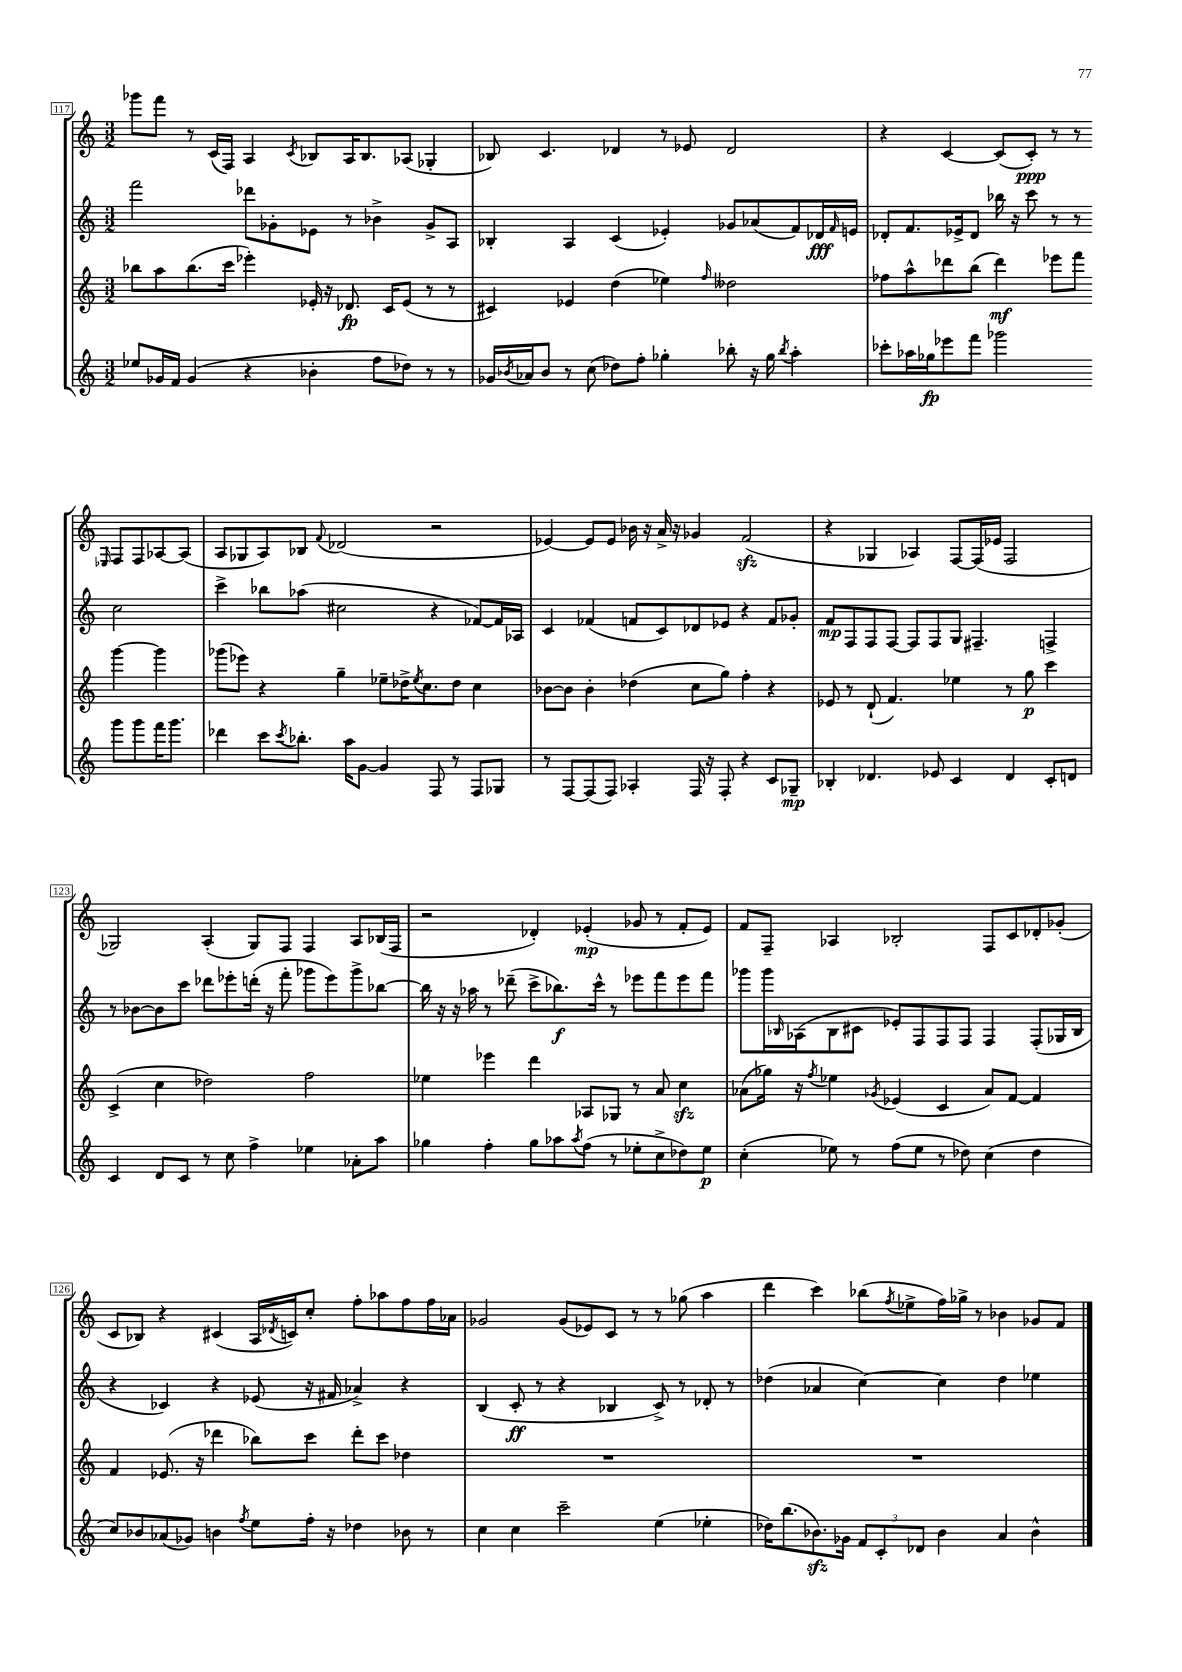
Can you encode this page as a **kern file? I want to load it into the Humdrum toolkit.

**kern	**dynam	**kern	**dynam	**kern	**dynam	**kern	**dynam
*part4	*part4	*part3	*part3	*part2	*part2	*part1	*part1
*staff4	*staff4	*staff3	*staff3	*staff2	*staff2	*staff1	*staff1
*clefG2	*	*clefG2	*	*clefG2	*	*clefG2	*
*k[]	*	*k[]	*	*k[]	*	*k[]	*
*M3/2	*	*M3/2	*	*M3/2	*	*M3/2	*
=117	=117	=117	=117	=117	=117	=117	=117
8ee-X/L	.	8bb-X\L	.	2fff\	.	8ggg-X\L	.
16g-X/L	.	8aa\	.	.	.	8fff\J	.
16f/JJ	.	.	.	.	.	.	.
(4g-/	.	(8.bb-\	.	.	.	8r	.
.	.	.	.	.	.	(16c/LL	.
.	.	16ccc\Jk	.	.	.	16F/JJ)	.
4r	.	4eee-X'\)	.	8ddd-X\L	.	4A/	.
.	.	.	.	8g-X'\	.	.	.
.	.	.	.	.	.	8qc/	.
4b-X'\	.	16e-X'/	.	8e-X\J	.	8B-X/L	.
.	.	16r	.	.	.	.	.
.	.	8.d-X/	fp	8r	.	16A/K	.
.	.	.	.	.	.	8.B-/	.
8ff\L	.	.	.	4b-X^\	.	.	.
.	.	16c/KL	.	.	.	.	.
8dd-X\J)	.	(8e-/J	.	.	.	(8A-X/J	.
8r	.	8r	.	8g-^/L	.	4G-X'/	.
8r	.	8r	.	8A/J	.	.	.
=118	=118	=118	=118	=118	=118	=118	=118
16g-X/LL	.	4c#X/)	.	4B-X'/	.	8B-X/)	.
8qb-X/	.	.	.	.	.	.	.
16a-X/J	.	.	.	.	.	.	.
8b-/J	.	.	.	.	.	4.c/	.
8r	.	4e-X/	.	4A/	.	.	.
(8cc\	.	.	.	.	.	.	.
8dd-X\L)	.	(4dd\	.	(4c/	.	4d-X/	.
8ff'\J	.	.	.	.	.	.	.
4gg-X'\	.	4ee-X\)	.	4e-X'/)	.	8r	.
.	.	.	.	.	.	8e-X/	.
.	.	16qqff/	.	.	.	.	.
8bb-X'\	.	2dd--X\	.	8g-X/L	.	2d-/	.
16r	.	.	.	(8a-X/	.	.	.
16gg-\	.	.	.	.	.	.	.
8qbb-/	.	.	.	.	.	.	.
4aa'\	.	.	.	8f/)	.	.	.
.	.	.	.	16d-X/L	fff	.	.
.	.	.	.	16qqf/	.	.	.
.	.	.	.	16en/JJ	.	.	.
=119	=119	=119	=119	=119	=119	=119	=119
8ccc-X'\L	.	8ff-X\L	.	8d-X'/L	.	4r	.
16aa-X\L	.	8aa^^\	.	8.f/	.	.	.
16gg-X\J	fp	.	.	.	.	.	.
8eee-X\	.	8ddd-X\	.	.	.	[4c/	.
.	.	.	.	16e-X^/k	.	.	.
8fff\J	.	(8bb\J	.	8d-/J	.	.	.
2ggg-X\	.	4ddd-\)	mf	16bb-X\	.	(8c/L]	.
.	.	.	.	16r	.	.	.
.	.	.	.	8ccc\	.	8c'/J)	ppp
.	.	8eee-X\L	.	8r	.	8r	.
.	.	8fff\J	.	8r	.	8r	.
.	.	.	.	.	.	16qqE-X/	.
8ggg-\L	.	[4ggg\	.	2cc\	.	8F/L	.
8ggg-\	.	.	.	.	.	8F/	.
16fff\K	.	4ggg\]	.	.	.	[8A-X/	.
8.ggg-\J	.	.	.	.	.	.	.
.	.	.	.	.	.	(8A-/J]	.
!!LO:LB:g=z
=120	=120	=120	=120	=120	=120	=120	=120
4ddd-X\	.	(8ggg-X\L	.	4ccc^\	.	8A/L	.
.	.	8eee-X\J)	.	.	.	8G-X/	.
8ccc\L	.	4r	.	8bb-X\L	.	8A/)	.
8qccc/	.	.	.	.	.	.	.
8.bb-X'\J	.	.	.	(8aa-X\J	.	8B-X/J	.
.	.	.	.	.	.	8qqf/	.
.	.	4gg~\	.	2cc#X\	.	(2d-X/	.
16aa\KL	.	.	.	.	.	.	.
[8g\J	.	.	.	.	.	.	.
4g/]	.	8ee-X~\L	.	.	.	.	.
.	.	16dd-X^\K	.	.	.	.	.
.	.	8qee-/	.	.	.	.	.
.	.	8.cc\	.	.	.	.	.
8F/	.	.	.	4r	.	2r	.
8r	.	8dd-\J	.	.	.	.	.
8F/L	.	4cc\	.	[8f-X/L)	.	.	.
8G-X/J	.	.	.	16f-/L]	.	.	.
.	.	.	.	16A-X/JJ	.	.	.
=121	=121	=121	=121	=121	=121	=121	=121
8r	.	[8b-X\L	.	4c/	.	[4e-X/)	.
[8F/L	.	8b-\J]	.	.	.	.	.
(8F/]	.	4b-'\	.	(4f-X/	.	8e-/L]	.
8F/J)	.	.	.	.	.	8e-/J	.
4A-X'/	.	(4dd-X\	.	8fn/L	.	16b-X\	.
.	.	.	.	.	.	16r	.
.	.	.	.	8c/)	.	16a^/	.
.	.	.	.	.	.	16r	.
16F/	.	8cc\L	.	8d-X/	.	4g-X/	.
16r	.	.	.	.	.	.	.
8F'/	.	8gg\J)	.	8e-X/J	.	.	.
4r	.	4ff'\	.	4r	.	(2fzz/	.
8c/L	.	4r	.	8f/L	.	.	.
8G-X~/J	mp	.	.	8g-X'/J	.	.	.
=122	=122	=122	=122	=122	=122	=122	=122
4B-X'/	.	8e-X/	.	8f/L	mp	4r	.
.	.	8r	.	8F/	.	.	.
4.d-X/	.	(8d`/	.	8F/	.	4G-X/	.
.	.	4.f/)	.	[8F/J	.	.	.
.	.	.	.	8F/L]	.	4A-X/)	.
8e-X/	.	.	.	8F/	.	.	.
4c/	.	4ee-X\	.	8G/J	.	[8F/L	.
.	.	.	.	4.F#X~/	.	(16F/L]	.
.	.	.	.	.	.	16e-X/JJ	.
4d-/	.	8r	.	.	.	2F/	.
.	.	8gg\	p	.	.	.	.
8c'/L	.	4ccc\	.	4Fn^/	.	.	.
8dn/J	.	.	.	.	.	.	.
!!LO:LB:g=z
=123	=123	=123	=123	=123	=123	=123	=123
4c/	.	(4c^/	.	8r	.	2G-X/)	.
.	.	.	.	[8b-X\L	.	.	.
8d/L	.	4cc\	.	8b-\]	.	.	.
8c/J	.	.	.	8ccc\J	.	.	.
8r	.	2dd-X\)	.	8ddd-X\L	.	(4A'/	.
8cc\	.	.	.	8eee-X'\	.	.	.
4ff^\	.	.	.	(16dddn'\Jk	.	8G-/L)	.
.	.	.	.	16r	.	.	.
.	.	.	.	8fff'\	.	8F/J	.
4ee-X\	.	2ff\	.	8ggg-X\L	.	4F/	.
.	.	.	.	8eee-\)	.	.	.
8a-X'\L	.	.	.	8ggg-^\	.	8A/L	.
8aa\J	.	.	.	[8bb-X\J	.	(16B-X/L	.
.	.	.	.	.	.	16F/JJ	.
=124	=124	=124	=124	=124	=124	=124	=124
4gg-X\	.	4ee-X\	.	16bb-\]	.	2r	.
.	.	.	.	16r	.	.	.
.	.	.	.	16r	.	.	.
.	.	.	.	16aa-X\	.	.	.
4ff'\	.	4eee-X\	.	8r	.	.	.
.	.	.	.	(8ddd-X~\	.	.	.
8gg-\L	.	4ddd\	.	8ccc^\L	.	4d-X'/)	.
8aa-X\	.	.	.	8.bb-X\)	f	.	.
8qaa-/	.	.	.	.	.	.	.
(8ff\J	.	8A-X/L	.	.	.	(4e-X'/	mp
.	.	.	.	16ccc^^\Jk	.	.	.
8r	.	8G-X/J	.	8r	.	.	.
8ee-X'\L	.	8r	.	8eee-X\L	.	8g-X/	.
8cc^\	.	8a/	.	8fff\	.	8r	.
8dd-X\)	.	4cczz\	.	8eee-\	.	8f'/L	.
8ee-\J	p	.	.	8fff\J	.	8e-/J)	.
=125	=125	=125	=125	=125	=125	=125	=125
(4cc'\	.	(8a-X\L	.	8ggg-X\L	.	8f/L	.
.	.	16gg-X\Jk)	.	16ggg-\L	.	8F~/J	.
.	.	.	.	16qqB-X/	.	.	.
.	.	16r	.	(16A-X\J	.	.	.
.	.	8qff/	.	.	.	.	.
8ee-X\)	.	4ee-X\	.	8B-\	.	4A-X/	.
8r	.	.	.	8c#X\J	.	.	.
.	.	8qg-X/	.	.	.	.	.
(8ff\L	.	(4e-X/	.	8e-X'/L)	.	2B-X'/	.
8ee-\J	.	.	.	8F/	.	.	.
8r	.	4c/	.	8F/	.	.	.
8dd-X\)	.	.	.	8F/J	.	.	.
(4cc\	.	8a-/L)	.	4F/	.	8F/L	.
.	.	[8f/J	.	.	.	8c/	.
4dd-\	.	4f/]	.	(8F'/L	.	8d-X'/	.
.	.	.	.	16G-X/L	.	(8g-X'/J	.
.	.	.	.	16B-/JJ	.	.	.
!!LO:LB:g=z
=126	=126	=126	=126	=126	=126	=126	=126
8cc/L)	.	4f/	.	4r	.	8c/L	.
8b-X/	.	.	.	.	.	8B-X/J)	.
(8a-X/	.	(8.e-X/	.	4c-X/)	.	4r	.
8g-X/J)	.	.	.	.	.	.	.
.	.	16r	.	.	.	.	.
4bn\	.	4ddd-X\	.	4r	.	(4c#X/	.
8qff/	.	.	.	.	.	.	.
8ee\L	.	8bb-X\L)	.	(8e-X/	.	16A/LL	.
.	.	.	.	.	.	8qd-X/	.
.	.	.	.	.	.	16cn/J)	.
16ff'\Jk	.	8ccc\J	.	16r	.	8cc'/J	.
16r	.	.	.	16f#X/	.	.	.
4dd-X\	.	8ddd-'\L	.	4a-X^/)	.	8ff'\L	.
.	.	8ccc\J	.	.	.	8aa-X\	.
8b-X\	.	4dd-X\	.	4r	.	8ff\	.
8r	.	.	.	.	.	16ff\L	.
.	.	.	.	.	.	16a-X\JJ	.
=127	=127	=127	=127	=127	=127	=127	=127
4cc\	.	1.r	.	(4B/	.	2g-X/	.
4cc\	.	.	.	8c'/	ff	.	.
.	.	.	.	8r	.	.	.
2ccc~\	.	.	.	4r	.	(8g-/L	.
.	.	.	.	.	.	8e-X/)	.
.	.	.	.	4B-X/	.	8c/J	.
.	.	.	.	.	.	8r	.
(4ee\	.	.	.	8c^/)	.	8r	.
.	.	.	.	8r	.	(8gg-X\	.
4ee-X'\	.	.	.	8d-X'/	.	4aa\	.
.	.	.	.	8r	.	.	.
=128	=128	=128	=128	=128	=128	=128	=128
16dd-X\KL)	.	1.r	.	(4dd-X\	.	4ddd\	.
(8.bb\	.	.	.	.	.	.	.
8.b-Xzz\)	.	.	.	4a-X/	.	4ccc\)	.
16g-X\Jk	.	.	.	.	.	.	.
12f/L	.	.	.	[4cc\)	.	(8bb-X\L	.
12c'/	.	.	.	.	.	.	.
.	.	.	.	.	.	8qff/	.
.	.	.	.	.	.	8ee-X^\	.
12d-X/J	.	.	.	.	.	.	.
4b-\	.	.	.	4cc\]	.	16ff\L)	.
.	.	.	.	.	.	16gg-X^\JJ	.
.	.	.	.	.	.	8r	.
4a/	.	.	.	4dd-\	.	4b-X\	.
4b-^^\	.	.	.	4ee-X\	.	8g-X/L	.
.	.	.	.	.	.	8f/J	.
==	==	==	==	==	==	==	==
*-	*-	*-	*-	*-	*-	*-	*-
